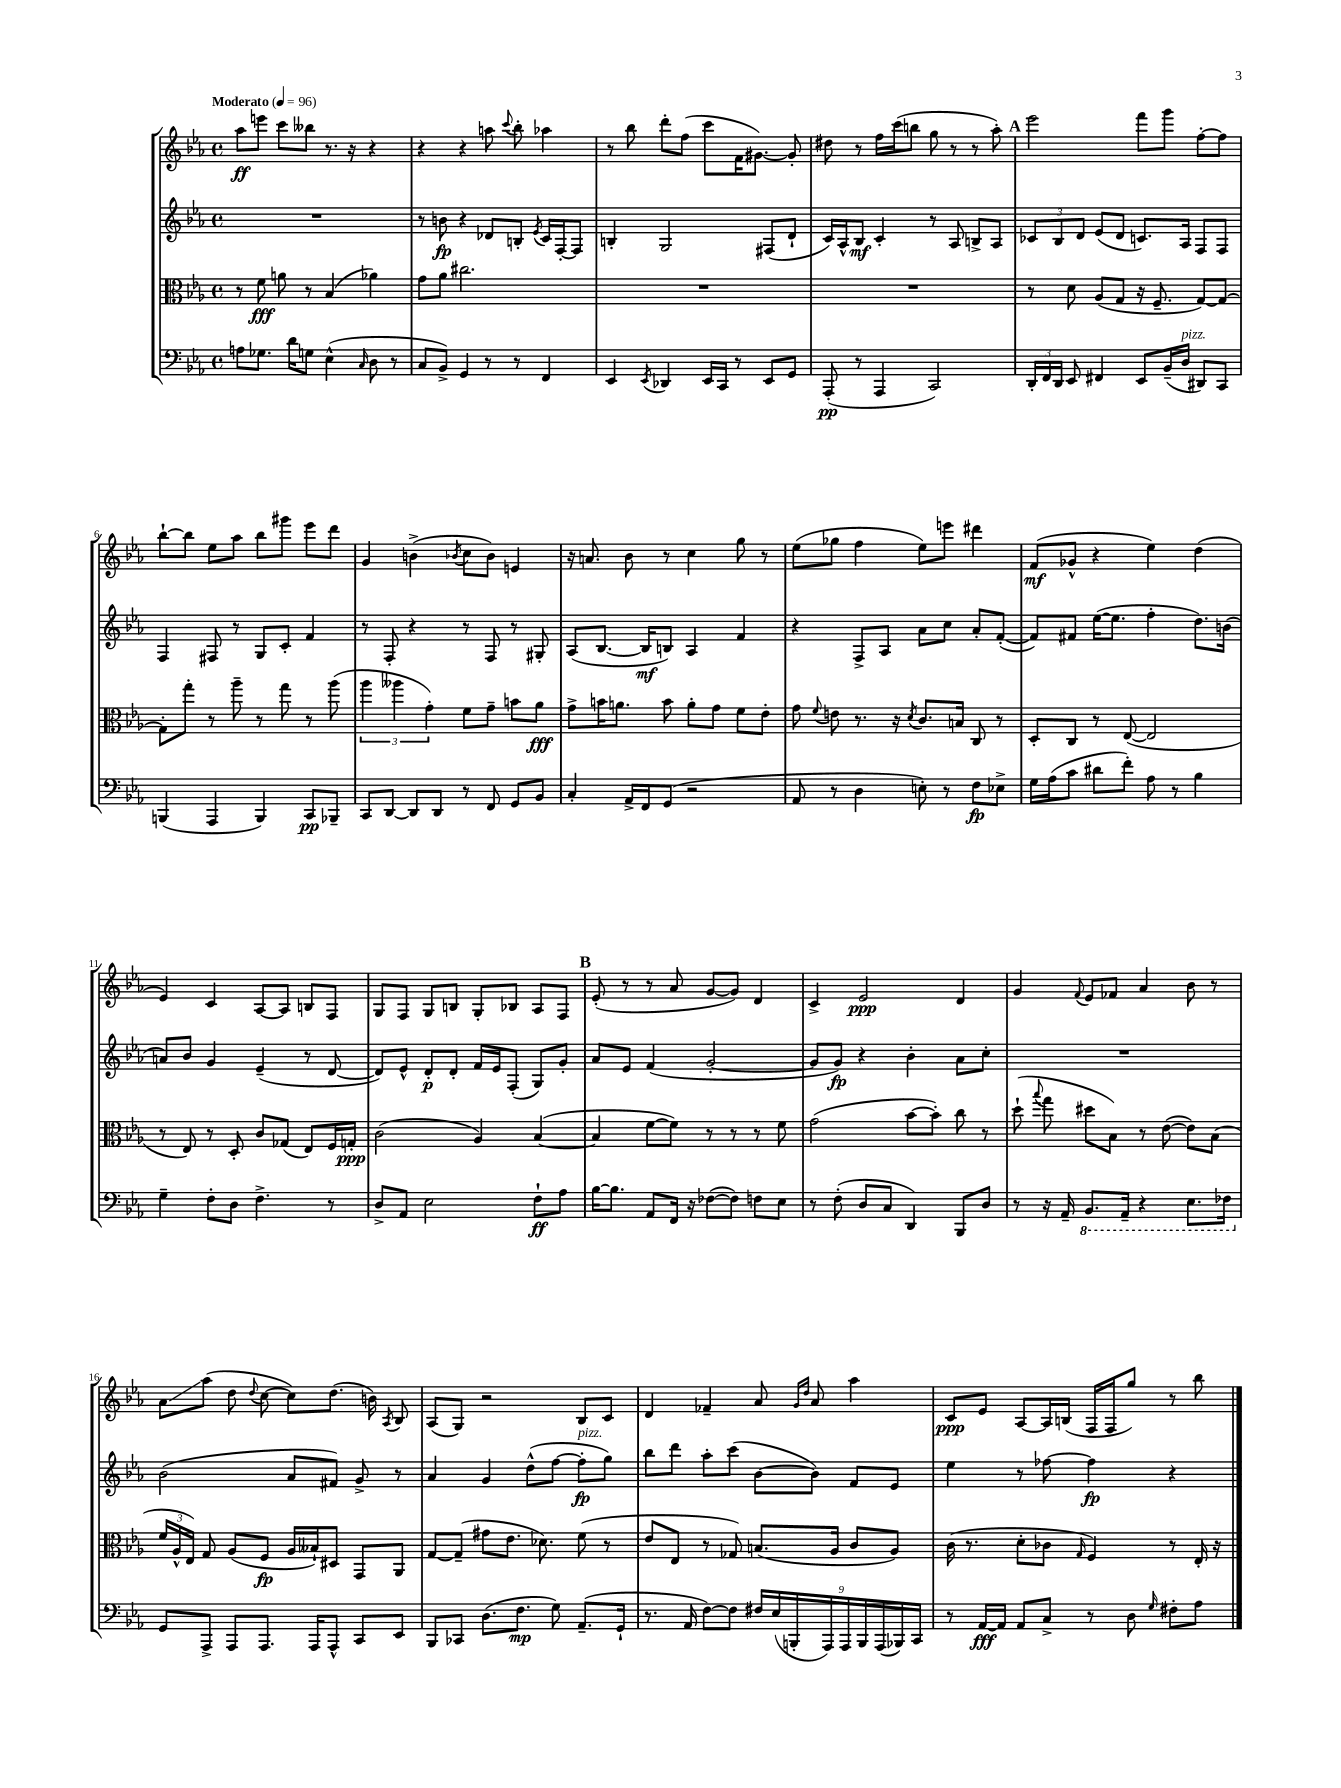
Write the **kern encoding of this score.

**kern	**kern	**kern	**kern
*staff4	*staff3	*staff2	*staff1
*clefF4	*clefC3	*clefG2	*clefG2
*k[b-e-a-]	*k[b-e-a-]	*k[b-e-a-]	*k[b-e-a-]
*M4/4	*M4/4	*M4/4	*M4/4
*met(c)	*met(c)	*met(c)	*met(c)
*MM96	*MM96	*MM96	*MM96
8A	8r	1r	8aa-
8.G-	8f	.	8eee
.	8a	.	8ccc
16d	.	.	.
8G	8r	.	8bb--
(4E-^^	(4B-	.	8.r
.	.	.	16r
16qqC	.	.	.
8D	4a-)	.	4r
8r	.	.	.
=	=	=	=
8C	8g	8r	4r
8BB-^)	8a-	8b	.
4GG	2.cc#	4r	4r
8r	.	8d-	8aa
.	.	.	8qqccc
8r	.	8B'	8bb-'
.	.	8qe-	.
4FF	.	16c	4aa-
.	.	[16F'	.
.	.	8F]	.
=	=	=	=
4EE-	1r	4B'	8r
.	.	.	8bb-
8qEE-	.	.	.
4DD-	.	2G	8ddd'
.	.	.	(8ff
16EE-	.	.	8ccc
16CC	.	.	.
8r	.	.	16f
.	.	.	[8.g#)
8EE-	.	(8F#	.
8GG	.	8d`	8g#']
=	=	=	=
(8AAA-'	1r	16c)	8dd#
.	.	16A-^^	.
8r	.	8B-	8r
4AAA-	.	4c'	16ff
.	.	.	(16ccc
.	.	.	8bb
2CC)	.	8r	8gg
.	.	8A-	8r
.	.	8B^	8r
.	.	8A-	8aa-')
=	=	=	=
24DD'	8r	12c-	2eee-
24FF	.	.	.
24DD	.	12B-	.
8EE-	8d	.	.
.	.	12d	.
4FF#	(8A-	(8e-	.
.	8G	8d	.
8EE-	16r	8.c)	8fff
.	8.F~	.	.
(16BB-~	.	.	8ggg
16D	.	16A-	.
8DD#)	[8G)	8F	[8ff'
8CC	8G_	8F	8ff]
=	=	=	=
(4BBB	8G']	4F	[8bb-`
.	8gg'	.	8bb-]
4AAA-	8r	8F#	8ee-
.	8aa-~	8r	8aa-
4BBB)	8r	8G	8bb-
.	8gg	8c'	8ggg#
8CC	8r	4f	8eee-
8BBB-~	(8aa-	.	8ddd
=	=	=	=
8CC	6aa-	8r	4g
[8DD	.	8F'	.
.	6aa--	.	.
8DD]	.	4r	(4b^
.	6g')	.	.
8DD	.	.	.
.	.	.	8qb-
8r	8f	8r	8cc
8FF	8g~	8F	8b-)
8GG	8b	8r	4e
8BB-	8a-	8G#'	.
=	=	=	=
4C'	8g^	(8A-	16r
.	.	.	8.a
.	16b	[8.B-	.
.	8.a	.	.
16AA-^	.	.	8b-
16FF	.	16B-]	.
(8GG	8b	8B)	8r
2r	8a'	4A-	4cc
.	8g	.	.
.	8f	4f	8gg
.	8e-'	.	8r
=	=	=	=
8AA-	8g	4r	(8ee-
.	8qqf	.	.
8r	8e	.	8gg-
4D	8.r	8F^	4ff
.	.	8A-	.
.	16r	.	.
.	8qd	.	.
8E')	8.c	8a-	8ee-)
8r	.	8cc	8eee
.	16B	.	.
8F	8C	8a-'	4ddd#
8E-^	8r	([8f'	.
=	=	=	=
16G	8D'	8f])	(8f
(16A-	.	.	.
8c	8C	8f#	8g-^^
8d#	8r	([16ee-	4r
.	.	8.ee-]	.
8f')	([8E-	.	.
8A-	2E-]	4ff'	4ee-)
8r	.	.	.
4B-	.	8.dd)	(4dd
.	.	(16b	.
=	=	=	=
4G~	8r	8a)	4e-)
.	8E-)	8b-	.
8F'	8r	4g	4c
8D	8D'	.	.
4.F^	8c	(4e-~	[8A-
.	(8G-	.	8A-]
.	8E-)	8r	8B
8r	16F	[8d	8F
.	16G'	.	.
=	=	=	=
8D^	(2c	8d])	8G
8AA-	.	8e-^^	8F
2E-	.	8d'	8G
.	.	8d'	8B
.	4A-)	16f	8G'
.	.	16e-	.
.	.	(8F'	8B-
8F`	([4B-	8G)	8A-
8A-	.	8g'	8F
=	=	=	=
[16B-	4B-]	8a-	(8e-'
8.B-]	.	.	.
.	.	8e-	8r
8AA-	[8f	(4f	8r
16FF	8f])	.	8a-
16r	.	.	.
([8F-	8r	[2g'	[8g
8F-])	8r	.	8g])
8F	8r	.	4d
8E-	8f	.	.
=	=	=	=
8r	(2g	8g]	4c^
(8F'	.	8g)	.
8D	.	4r	2e-
8C	.	.	.
4DD)	[8b-	4b-'	.
.	8b-'])	.	.
8BBB-	8cc	8a-	4d
8D	8r	8cc'	.
=	=	=	=
8r	(8dd`	1r	4g
.	8qqbb-	.	.
16r	8gg	.	.
16AA-~	.	.	.
.	.	.	8qqf
8.BBB-	8dd#	.	8e-
.	8B-)	.	8f-
16AAA-~	.	.	.
4r	8r	.	4a-
.	([8e-	.	.
8.EE-	8e-])	.	8b-
.	(8B-	.	8r
16FF-	.	.	.
=	=	=	=
8GG	24f	(2b-	8a-
.	24A-^^	.	.
.	24E-)	.	.
8AAA-^	8G	.	(8aa-
8AAA-	(8A-	.	8dd
.	.	.	8qqdd
8.AAA-	8F	.	[8cc
.	16A-	8a-	8cc])
16AAA-	16B--`)	.	.
8AAA-^^	8D#	8f#)	(8.dd
8CC	8GG	8g^	.
.	.	.	16b)
.	.	.	8qA-
8EE-	8AA-	8r	8B-
=	=	=	=
8BBB-	[8G	4a-	(8A-
8CC-	(8G~]	.	8G)
(8.D	8g#	4g	2r
.	8.e-	.	.
8.F	.	.	.
.	.	(8dd^^	.
.	8.d-)	.	.
8G)	.	[8ff	.
(8.AA-~	(8f	8ff']	8B-
.	8r	8gg)	8c
16GG`	.	.	.
=	=	=	=
8.r	8e-	8bb-	4d
.	8E-	8ddd	.
16AA-	.	.	.
[8F)	8r	8aa-'	4f-~
8F]	8G-)	(8ccc	.
18F#	(8.B	[8b-	8a-
(18E-	.	.	.
18BBB'	.	.	.
.	.	.	16qqg
.	.	.	16qqdd
.	.	8b-])	8a-
18AAA-)	.	.	.
.	16A-	.	.
18AAA-	.	.	.
.	8c	8f	4aa-
18BBB	.	.	.
(18AAA-	.	.	.
.	8A-)	8e-	.
18BBB-)	.	.	.
18CC	.	.	.
=	=	=	=
8r	(16c	4ee-	8c
.	8.r	.	.
[16AA-	.	.	8e-
16AA-]	.	.	.
8AA-	8d'	8r	[8A-
8C^	8c-	[8ff-	16A-]
.	.	.	(16B
.	16qqG	.	.
8r	4F)	4ff-]	16F
.	.	.	16F
8D	.	.	8gg)
16qqG	.	.	.
8F#'	8r	4r	8r
8A-	16E-'	.	8bb-
.	16r	.	.
==	==	==	==
*-	*-	*-	*-
